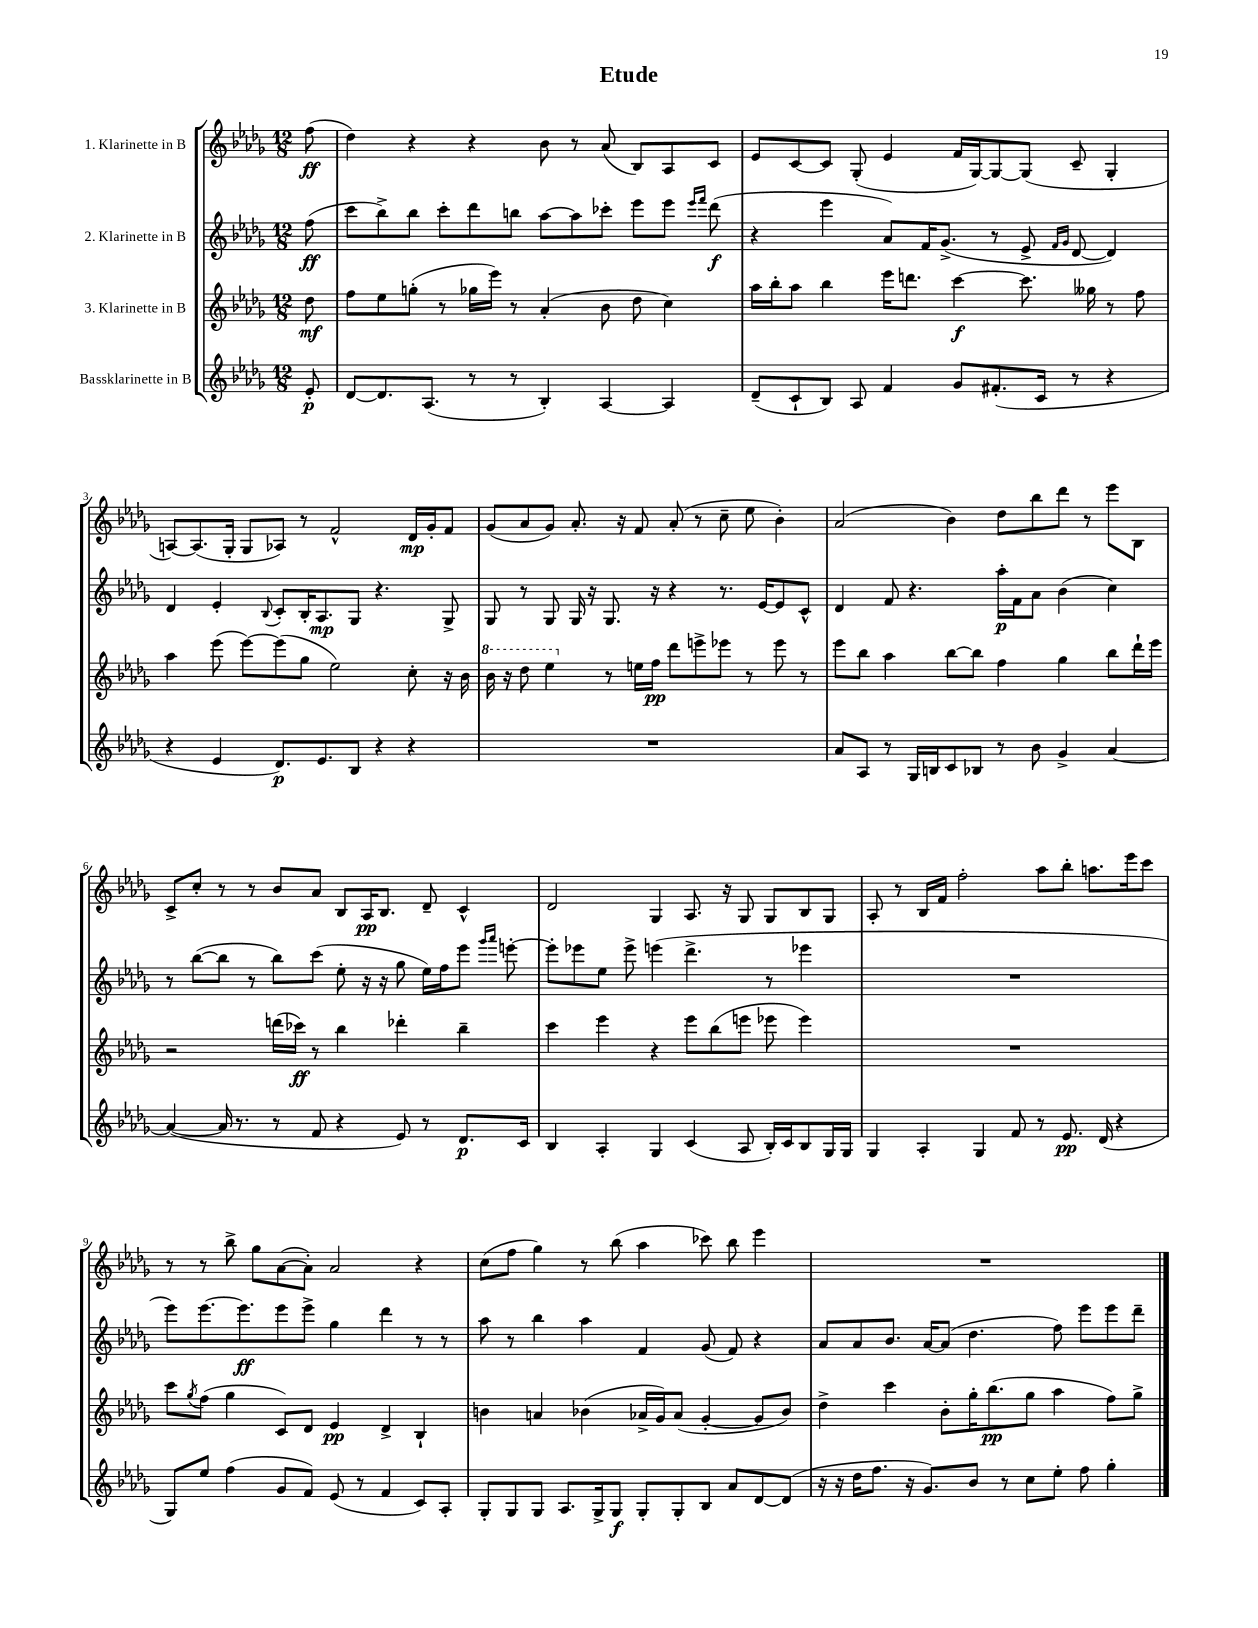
\header { title = "Etude" }
<<
\new StaffGroup <<
\new Staff = "s0" \with { instrumentName = "1. Klarinette in B" } {
    \clef treble \key des \major \numericTimeSignature \time 12/8 \partial 8
    f''8\ff( |
    des''4) r4 r4 bes'8 r8 aes'8( bes8) aes8 c'8 |
    ees'8 c'8~ c'8 ges8-.( ees'4 f'16 ges16~) ges8~ ges8( c'8-- ges4-. |
    a8~) a8.( ges16-. ges8 aes8) r8 f'2-^ des'16\mp ges'16-. f'8 |
    ges'8( aes'8 ges'8) aes'8.-. r16 f'8 aes'8-.( r8 c''8-- ees''8 bes'4-.) |
    aes'2( bes'4) des''8 bes''8 des'''8 r8 ees'''8 bes8 |
    c'8-> c''8-. r8 r8 bes'8 aes'8 bes8 aes16\pp bes8. des'8-- c'4-^ |
    des'2 ges4 aes8. r16 ges8 ges8 bes8 ges8 |
    aes8-. r8 bes16 f'16 f''2-. aes''8 bes''8-. a''8. ees'''16 c'''8 |
    r8 r8 bes''8-> ges''8 aes'8~( aes'8-.) aes'2 r4 |
    c''8( f''8 ges''4) r8 bes''8( aes''4 ces'''8) bes''8 ees'''4 |
    R1. \bar "|." |
}
\new Staff = "s1" \with { instrumentName = "2. Klarinette in B" } {
    \clef treble \key des \major \numericTimeSignature \time 12/8 \partial 8
    f''8\ff( |
    c'''8 bes''8->) bes''8 c'''8-. des'''8 b''8 aes''8~ aes''8 ces'''8-. ees'''8 ees'''8 \grace { ees'''16 f'''16 } des'''8\f( |
    r4 ees'''4 aes'8) f'16 ges'8.->( r8 ees'8-> \grace { f'16 ges'16 } des'8~ des'4) |
    des'4 ees'4-. \appoggiatura { bes8 } c'8-. bes16-. aes8.\mp ges8 r4. ges8-> |
    ges8 r8 ges8 ges16 r16 ges8. r16 r4 r8. ees'16~ ees'8 c'8-^ |
    des'4 f'8 r4. aes''16-.\p f'16 aes'8 bes'4( c''4) |
    r8 bes''8~( bes''8 r8 bes''8) c'''8( ees''8-. r16 r16 ges''8 ees''16) f''16 ees'''8 \grace { ges'''16 aes'''16 } e'''8~-. |
    e'''8-. ees'''8 ees''8 ees'''8-> e'''4( des'''4.-> r8 ees'''4 |
    R1. |
    ees'''8) ees'''8.~ ees'''8.\ff ees'''8 ees'''8-> ges''4 des'''4 r8 r8 |
    aes''8 r8 bes''4 aes''4 f'4 ges'8( f'8) r4 |
    aes'8 aes'8 bes'8. aes'16~ aes'8( des''4. f''8) ees'''8 ees'''8 des'''8-- \bar "|." |
}
\new Staff = "s2" \with { instrumentName = "3. Klarinette in B" } {
    \clef treble \key des \major \numericTimeSignature \time 12/8 \partial 8
    des''8\mf |
    f''8 ees''8 g''8-.( r8 ges''16 ees'''16) r8 aes'4-.( bes'8 des''8 c''4) |
    aes''16 bes''16-. aes''8 bes''4 ees'''16 d'''8. c'''4~\f c'''8. geses''16 r8 f''8 |
    aes''4 ees'''8( ees'''8~) ees'''8( ges''8 ees''2) c''8-. r16 bes'16 |
    \ottava #1 bes''16 r16 des'''8 ees'''4 \ottava #0 r8 e''16 f''16\pp des'''8 e'''8-> ees'''8 r8 ees'''8 r8 |
    ees'''8 bes''8 aes''4 bes''8~ bes''8 f''4 ges''4 bes''8 des'''16-! ees'''16 |
    r2 d'''16( ces'''16\ff) r8 bes''4 des'''4-. bes''4-- |
    c'''4 ees'''4 r4 ees'''8 bes''8( e'''8 ees'''8 ees'''4) |
    R1. |
    c'''8 \acciaccatura { ges''8 } f''8( ges''4 c'8) des'8 ees'4\pp des'4-> bes4-! |
    b'4 a'4 bes'4( aes'16-> ges'16) aes'8( ges'4~-. ges'8 bes'8) |
    des''4-> c'''4 bes'8-. ges''16-. bes''8.\pp( ges''8 aes''4 f''8) ges''8-> \bar "|." |
}
\new Staff = "s3" \with { instrumentName = "Bassklarinette in B" } {
    \clef treble \key des \major \numericTimeSignature \time 12/8 \partial 8
    ees'8-.\p |
    des'8~ des'8. aes8.( r8 r8 bes4-.) aes4~ aes4 |
    des'8--( c'8-! bes8) aes8 f'4 ges'8 fis'8.-.( c'16 r8 r4 |
    r4 ees'4 des'8.\p) ees'8. bes8 r4 r4 |
    R1. |
    aes'8 aes8 r8 ges16 b16 c'8 bes8 r8 bes'8 ges'4-> aes'4~ |
    aes'4~( aes'16 r8. r8 f'8 r4 ees'8) r8 des'8.\p c'16 |
    bes4 aes4-. ges4 c'4( aes8 bes16-.) c'16 bes8 ges16 ges16 |
    ges4 aes4-. ges4 f'8 r8 ees'8.\pp des'16( r4 |
    ges8) ees''8 f''4( ges'8 f'8) ees'8( r8 f'4 c'8) aes8-. |
    ges8-. ges8 ges8 aes8. ges16-> ges8\f ges8-. ges8-. bes8 aes'8 des'8~ des'8( |
    r16 r16 des''16 f''8. r16 ges'8.) bes'8 r8 c''8 ees''8-. f''8 ges''4-. \bar "|." |
}
>>
>>
